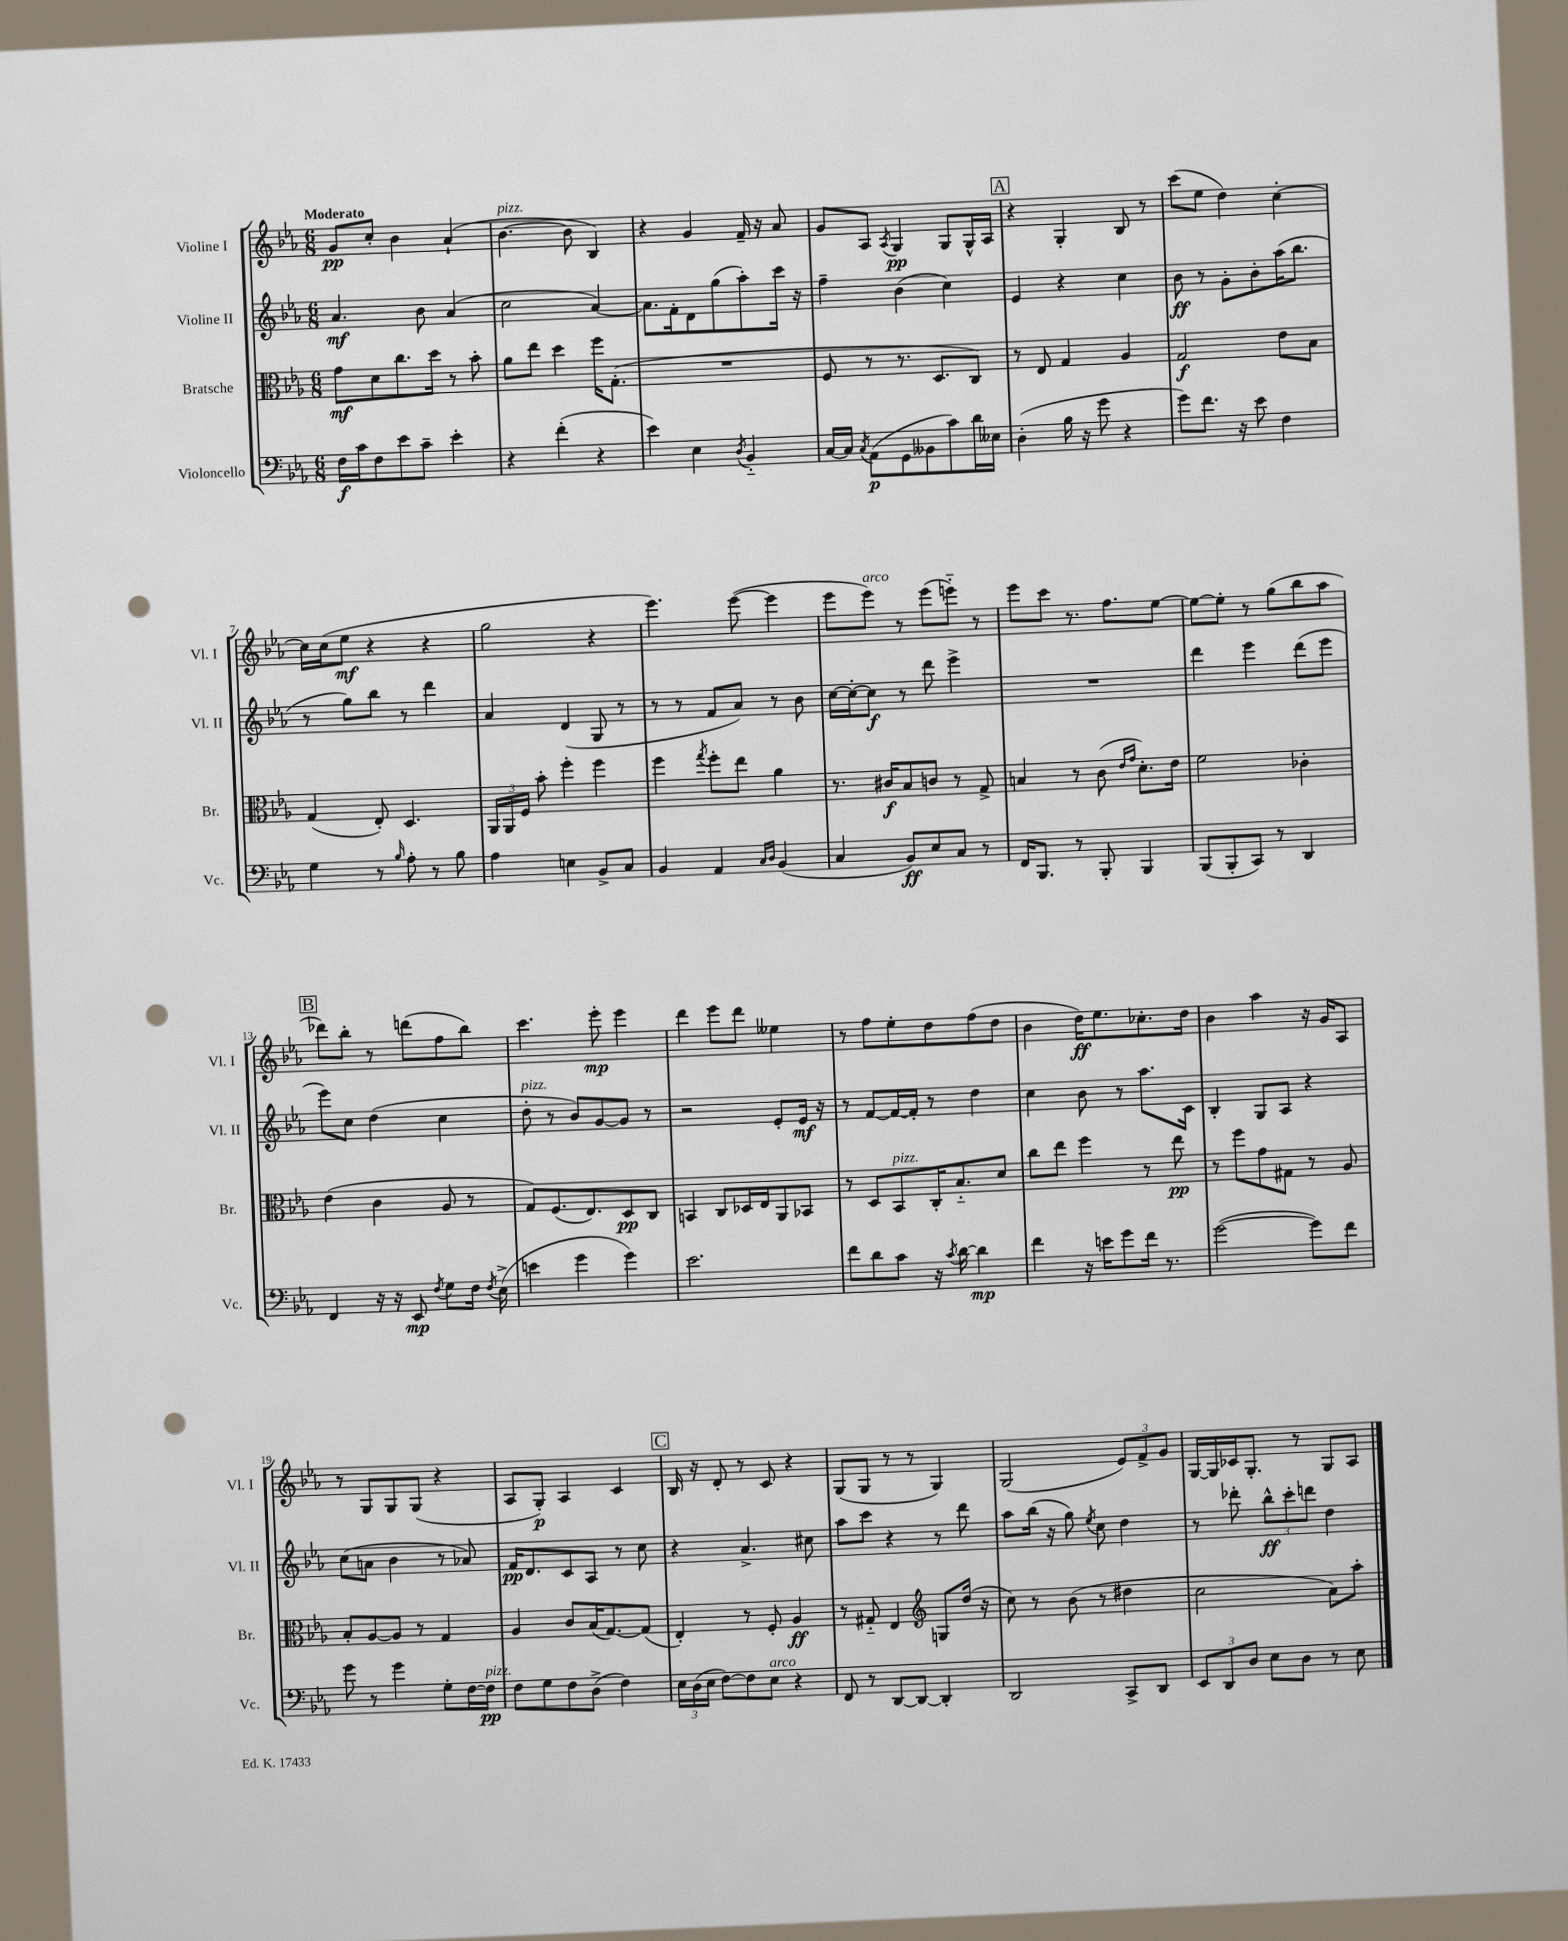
<<
\new StaffGroup <<
\new Staff = "s0" \with { instrumentName = "Violine I" shortInstrumentName = "Vl. I" } {
    \clef treble \key ees \major \numericTimeSignature \time 6/8 \tempo "Moderato"
    \autoBeamOff g'8[\pp c''8]-. bes'4 aes'4-!( |
    bes'4.~^\markup { \italic "pizz." } bes'8 bes4) |
    r4 g'4 f'16-- r16 aes'8 |
    g'8[ aes8] \acciaccatura { aes8 } g4\pp g8[ g16-^ aes16] |
    \mark \markup { \box "A" } r4 g4-. bes8 r8 |
    c'''8[( ees''8] d''4) c''4~-. |
    c''16[ c''16( ees''8]\mf r4 r4 |
    g''2 r4 |
    ees'''4.) ees'''8~( ees'''4 |
    ees'''8[ ees'''8]^\markup { \italic "arco" }) r8 ees'''8[( e'''8]-_) r8 |
    ees'''8[ c'''8] r8. f''8.[ ees''8]~ |
    ees''8[~ ees''8]-. r8 g''8[( bes''8 aes''8] |
    \mark \markup { \box "B" } des'''8[) bes''8]-. r8 d'''8[( f''8 bes''8]) |
    c'''4. ees'''8-.\mp ees'''4 |
    d'''4 ees'''8[ d'''8] eeses''4 |
    r8 f''8[ ees''8-. d''8 f''8( d''8] |
    bes'4 d''16[\ff) ees''8. ces''8.-. d''16] |
    bes'4 aes''4 r16 g'16[ aes8] |
    r8 g8[ g8 g8]( r4 |
    aes8[ g8]-.\p) aes4 c'4 |
    \mark \markup { \box "C" } bes16 r16 d'8-. r8 c'8 r4 |
    g8[( g8] r8 r8 g4) |
    g2( \tuplet 3/2 { ees'8[) f'8-> g'8] } |
    g16[~ g16 ces'16 g8.]-. r8 g8[ aes8] \bar "|." |
}
\new Staff = "s1" \with { instrumentName = "Violine II" shortInstrumentName = "Vl. II" } {
    \clef treble \key ees \major \numericTimeSignature \time 6/8
    \autoBeamOff aes'4.\mf bes'8 aes'4( |
    c''2 aes'4~) |
    aes'8.[ f'16-. d'8 g''8( aes''8-.) c'''16] r16 |
    f''4-- bes'4( c''4) |
    \mark \markup { \box "A" } ees'4 r4 c''4 |
    bes'8\ff r8 g'8[-. bes'8-. aes''16( bes''8.] |
    r8 g''8[) bes''8] r8 d'''4 |
    aes'4 d'4( g8 r8 |
    r8 r8 f'8[ aes'8]) r8 bes'8 |
    c''16[~ c''16~-. c''8]\f r8 d'''8 ees'''4-> |
    R2. |
    d'''4 ees'''4 d'''8[( ees'''8] |
    \mark \markup { \box "B" } ees'''8[) c''8] d''4( c''4 |
    d''8-.^\markup { \italic "pizz." } r8 bes'8[) g'8~ g'8] r8 |
    r2 ees'8[-. ees'16]\mf r16 |
    r8 f'8[~ f'16~ f'16]-. r8 d''4 |
    c''4 bes'8 r8 aes''8.[ c'16] |
    bes4-. g8[ aes8] r4 |
    c''8[( a'8] bes'4 r8 aes'8) |
    f'16[\pp d'8. c'8 aes8] r8 c''8 |
    \mark \markup { \box "C" } r4 aes'4.-> cis''8 |
    aes''8[ c'''8] r4 r8 d'''8 |
    aes''8[ bes''16]( r16 g''8) \acciaccatura { ees''8 } c''8 d''4 |
    r8 des'''8-. \tuplet 3/2 { bes''8[-^\ff c'''8-. d'''8] } d''4 \bar "|." |
}
\new Staff = "s2" \with { instrumentName = "Bratsche" shortInstrumentName = "Br." } {
    \clef alto \key ees \major \numericTimeSignature \time 6/8
    \autoBeamOff g'8[\mf d'8 c''8. d''16] r8 bes'8-. |
    aes'8[ ees''8] d''4 f''16[ g8.]-.( |
    R2. |
    f8 r8 r8. d8.[ c8]) |
    \mark \markup { \box "A" } r8 ees8 g4 aes4 |
    g2\f ees'8[ bes8] |
    g4( ees8-.) d4. |
    \tuplet 3/2 { aes,16[ aes,16 f16] } bes'8-. f''4-. f''4 |
    f''4 \acciaccatura { g''8 } f''8[-. ees''8] aes'4 |
    r8. cis'16[\f bes8 c'8] r8 g8-> |
    b4 r8 c'8( \grace { ees'16[ g'16] } d'8.[-.) ees'16] |
    f'2 ces'4-. |
    \mark \markup { \box "B" } ees'4( c'4 aes8 r8 |
    g8[) f8.( ees8.) d8\pp c8] |
    b,4 c8[ des16 ees16 aes,8 bes,8] |
    r8 d8[ bes,8^\markup { \italic "pizz." } c16-. bes8.-_ d'8] |
    c''8[ ees''8] f''4 r8 ees''8\pp |
    r8 f''8[ g'8 gis8] r8 aes8 |
    bes8[-. aes8~ aes8] r8 g4 |
    aes4 c'8[ bes16( g8.~) g8]( |
    \mark \markup { \box "C" } ees4-.) r8 f8-. aes4\ff |
    r8 gis8-_ ees4 \clef treble g8[ d''16]( r16 |
    c''8) r8 bes'8( r8 dis''4 |
    c''2 aes'8[) aes''8]-. \bar "|." |
}
\new Staff = "s3" \with { instrumentName = "Violoncello" shortInstrumentName = "Vc." } {
    \clef bass \key ees \major \numericTimeSignature \time 6/8
    \autoBeamOff f16[\f c'16 f8 ees'8 c'8]-- ees'4-. |
    r4 f'4-.( r4 |
    ees'4) ees4 \acciaccatura { d8 } bes,4-_ |
    c16[~ c16] \acciaccatura { c8 } aes,8[\p( g,8 beses,8 c'8) d'16 eeses16] |
    \mark \markup { \box "A" } d4-.( bes16 r16 g'8 r4 |
    g'8[) f'8.] r16 ees'8 f4 |
    g4 r8 \grace { bes16 } aes8-. r8 bes8 |
    aes4 e4 bes,8[-> c8] |
    bes,4 aes,4 \grace { c16[ d16] } bes,4( |
    c4 bes,8[\ff) ees8 c8] r8 |
    f,16[ bes,,8.] r8 bes,,8-. bes,,4 |
    bes,,8[( bes,,8-. c,8]) r8 d,4 |
    \mark \markup { \box "B" } f,4 r16 r16 ees,8\mp \acciaccatura { f8 } g8[ f16] \acciaccatura { f8 } ees16->( |
    e'4 g'4 g'4) |
    ees'2. |
    f'8[ d'8 c'8] r16 \acciaccatura { c'8 } d'16~ d'4\mp |
    f'4 r16 e'16[ g'8 f'16] r8. |
    g'2~( g'8[) f'8] |
    g'8 r8 g'4 g8[-. f16~ f16]\pp^\markup { \italic "pizz." } |
    f8[ g8 f8 d8]->( f4) |
    \mark \markup { \box "C" } \tuplet 3/2 { ees16[ d16( ees16] } f8[~) f8 ees8]^\markup { \italic "arco" } r4 |
    f,8 r8 d,8[~ d,8]~ d,4-. |
    d,2 c,8[-> d,8] |
    \tuplet 3/2 { ees,8[ d,8 d8] } ees8[ d8] r8 ees8 \bar "|." |
}
>>
>>
